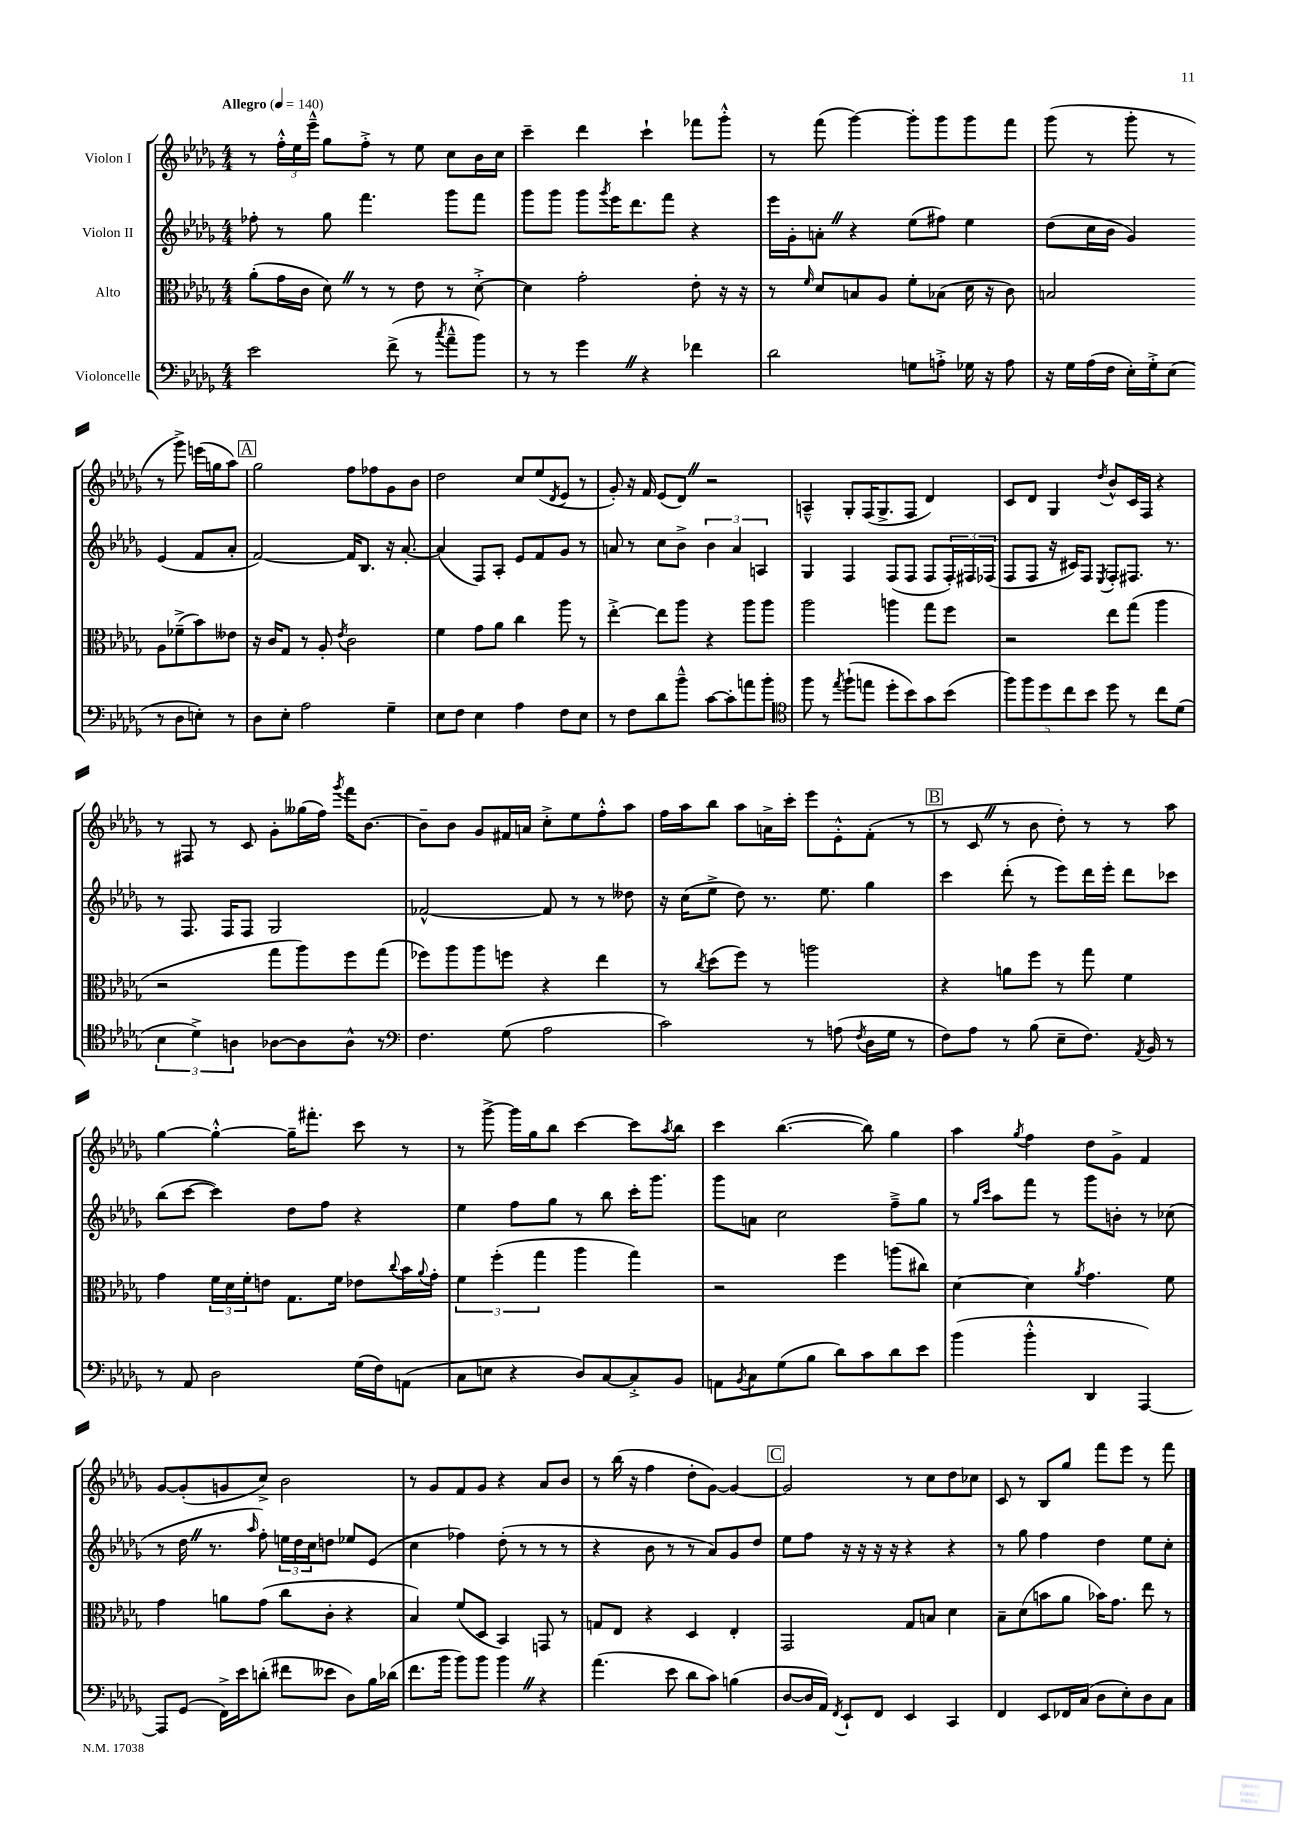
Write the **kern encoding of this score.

**kern	**kern	**kern	**kern
*staff4	*staff3	*staff2	*staff1
*clefF4	*clefC3	*clefG2	*clefG2
*k[b-e-a-d-g-]	*k[b-e-a-d-g-]	*k[b-e-a-d-g-]	*k[b-e-a-d-g-]
*M4/4	*M4/4	*M4/4	*M4/4
*MM140	*MM140	*MM140	*MM140
2e-	(8a-'	8ff-'	8r
.	16g-	8r	24ff'^^
.	.	.	24ee-
.	16c	.	.
.	.	.	24eee-~^^
.	8d-)	8gg-	8gg-
.	8r	4.fff	8ff'^
(8f^	8r	.	8r
8r	8e-	.	8ee-
8qcc	.	.	.
8a-~^^	8r	8ggg-	8cc
8b-)	[8d-'^	8fff	16b-
.	.	.	16cc
=	=	=	=
8r	4d-]	8ggg-	4ccc~
8r	.	8ggg-	.
4g-	2g-'	8ggg-	4ddd-
.	.	8qggg-	.
.	.	16eee-	.
.	.	8.ddd-	.
4r	.	.	4ccc`
.	.	8fff	.
4f-	8e-'	4r	8fff-
.	16r	.	8ggg-'^^
.	16r	.	.
=	=	=	=
2d-	8r	16eee-	8r
.	.	16g-'	.
.	16qqf	.	.
.	8d-	8a'	(8fff
.	8B	4r	[4ggg-)
.	8A-	.	.
8G	8f'	(8ee-	8ggg-']
8A'^	(8B-	8ff#)	8ggg-
16G-	16d-	4ee-	8ggg-
16r	16r	.	.
8A	8c)	.	8fff
=	=	=	=
16r	2B	(8dd-	(8ggg-
16G-	.	.	.
(16A-	.	16cc	8r
16F	.	16b-	.
16E-')	.	4g-)	8ggg-'
16G-'^	.	.	.
(8E-	.	.	8r
8r	8A-	(4e-	8r
8D-	(8f-~^	.	8ggg-^)
8E')	8b-)	8f	(16eee
.	.	.	16gg
8r	8e--	8a-'	8aa-)
=	=	=	=
8D-	16r	[2f)	2gg-
.	16c	.	.
8E-'	8G-	.	.
2A-	8r	.	.
.	8A-'	.	.
.	8qe-	.	.
.	2c	16f]	8ff
.	.	8.B-	.
.	.	.	8ff-
4G-~	.	16r	8g-
.	.	[8.a-'	.
.	.	.	8b-
=	=	=	=
8E-	4f	(4a-]	2dd-
8F	.	.	.
4E-	8g-	8F)	.
.	8a-	8A-'	.
4A-	4cc	8e-	8cc
.	.	8f	(8ee-
.	.	.	8qd-
8F	8aa-	8g-	8e-
8E-	8r	8r	8r
=	=	=	=
8r	[4ee-'^	8a	8g-')
8F	.	8r	16r
.	.	.	16f
8d-	8ee-]	8cc	(8e-
8b-~^^	8aa-	8b-^	8d-)
[8c	4r	6b-	2r
8c']	.	.	.
.	.	6a	.
8a	8aa-	.	.
.	.	6A	.
8b-'	8aa-	.	.
=	=	=	=
*clefC4	*	*	*
8ff	2aa-	4G-	4A~^^
8r	.	.	.
8qee-	.	.	.
(8ff`	.	4F	8G-'
8ee	.	.	(16F
.	.	.	8.G-^
8dd-'	4aa	(8F	.
8b-)	.	8F	8F
8g-	8gg-	8F	4d-)
(8b-	8ff	24F')	.
.	.	24F#	.
.	.	(24F-	.
=	=	=	=
10ff)	2r	8F	8c
10ff	.	.	.
.	.	8F	8d-
10dd-	.	.	.
.	.	16r	4G-
10cc	.	.	.
.	.	16c#)	.
.	.	8F	.
10b-	.	.	.
.	.	8qE-	8qdd-
8dd-	8ee-	8F'	8b-^^
8r	(8gg-	8.F#	16c
.	.	.	16F
8cc	4aa-	.	4r
.	.	8.r	.
(8d-	.	.	.
=	=	=	=
6B-	2r	8r	8r
.	.	8.F	8F#
6d-^)	.	.	.
.	.	.	8r
.	.	16F	.
6A	.	.	.
.	.	8F	8c
[8A-	8gg-	2G-	8g-'
8A-]	8aa-)	.	(16gg--
.	.	.	16ff)
.	.	.	8qggg-
8A-^^	8ff	.	16fff
.	.	.	[8.b-
8r	(8gg-	.	.
=	=	=	=
*clefF4	*	*	*
4.F	8ff-)	[2f-^^	8b-~]
.	8aa-	.	8b-
.	8aa-	.	8g-
(8G-	8ff	.	16f#
.	.	.	16a
2A-	4r	8f-]	8cc'^
.	.	8r	8ee-
.	4ee-	8r	8ff'^^
.	.	8dd--	8aa-
=	=	=	=
2c)	8r	16r	16ff
.	.	(16cc	16aa-
.	8qcc	.	.
.	(8dd-	8ee-^	8bb-
.	8ff)	8dd-)	8aa-
.	8r	8.r	16a^
.	.	.	16ccc'
8r	2aa	.	8eee-
.	.	8.ee-	.
(8A	.	.	8e-'^^
8qF	.	.	.
16D-	.	4gg-	(8f'
16G-	.	.	.
8r	.	.	8r
=	=	=	=
8F)	4r	4ccc	8r
8A-	.	.	8c
8r	8a	(8ddd-'	8r
(8B-	8ff	8r	8b-
8E-~	8r	8eee-)	8dd-')
8.F)	8gg-	16ddd-	8r
.	.	16eee-'	.
.	4f	8ddd-	8r
8qAA-	.	.	.
16BB-	.	.	.
8r	.	8ccc-	8aa-
=	=	=	=
8r	4g-	(8bb-	[4gg-
8AA-	.	[8ccc	.
2D-	24f	4ccc])	4gg-'^^_
.	24d-	.	.
.	24f'	.	.
.	8e	.	.
.	8.G-	8dd-	16gg-~]
.	.	.	8.fff#'
.	.	8ff	.
.	16f	.	.
(16G-	8e-	4r	8ccc
16F)	.	.	.
.	8qqcc	.	.
(8AA	16b-	.	8r
.	8qqa-	.	.
.	16g-'	.	.
=	=	=	=
8C	6f	4ee-	8r
8E	.	.	[8ggg-^
.	(6ff'	.	.
4r	.	8ff	16ggg-]
.	.	.	16gg-
.	6gg-	.	.
.	.	8gg-	8bb-
8D-)	4aa-	8r	[4ccc
[8C	.	8bb-	.
8C'^]	4gg-)	16ccc'	8ccc]
.	.	8.ggg-	.
.	.	.	8qaa-
8BB-	.	.	8bb-
=	=	=	=
8AA	2r	8ggg-	4ccc
8qBB-	.	.	.
8C	.	8a	.
(8G-	.	2cc	([4.bb-
8B-	.	.	.
8d-)	4ff	.	.
8c	.	.	8bb-])
8d-	(8aa	8ff~^	4gg-
8e-	8cc#)	8gg-	.
=	=	=	=
(4b-	[4d-	8r	4aa-
.	.	16qqgg-	.
.	.	16qqccc	.
.	.	8aa-	.
.	.	.	8qgg-
4b-'^^	4d-]	8fff	4ff
.	.	8r	.
.	8qa-	.	.
4DD-	4.g-	8ggg-	8dd-
.	.	8b'	8g-^
[4AAA-)	.	8r	4f
.	8f	(8cc-	.
=	=	=	=
8AAA-]	4g-	8r	[8g-
(8GG-	.	16dd-	(8g-']
.	.	8.r	.
16FF^)	8a	.	8g
16e-	.	.	.
.	.	16qqaa-	.
(8d'	(8g-	8ff')	8cc^)
8f#	8cc	24ee	2b-
.	.	24dd-	.
.	.	24cc	.
8e--	8c'	8dd	.
8D-)	4r	8ee-	.
16B-	.	(8e-	.
(16d-	.	.	.
=	=	=	=
8.f	4B-)	4cc	8r
.	.	.	8g-
16b-	.	.	.
8b-)	(8f	4ff-)	8f
8b-	8D-	.	8g-
4b-	4BB-)	(8dd-'	4r
.	.	8r	.
4r	8GG	8r	8a-
.	8r	8r	8b-
=	=	=	=
(4.a-	8G	4r	8r
.	8E-	.	(16bb-
.	.	.	16r
.	4r	8b-	4ff
8e-	.	8r	.
8d-	4D-	8r	8dd-'
8c)	.	8a-)	[8g-)
(4B	4E-'	8g-	4g-_
.	.	8dd-	.
=	=	=	=
[8D-	2GG-	8ee-	2g-]
16D-]	.	8ff	.
16AA-)	.	.	.
8qFF	.	.	.
8EE-`	.	16r	.
.	.	16r	.
8FF	.	16r	.
.	.	16r	.
4EE-	8G-	4r	8r
.	8B	.	8cc
4CC	4d-	4r	8dd-
.	.	.	8cc-
=	=	=	=
4FF	8B-~	8r	8c
.	(8d-	8gg-	8r
8EE-	8b	4ff	8B-
16FF-	8a-	.	8gg-
(16C	.	.	.
8D-	16b-)	4dd-	8fff
.	8.g-	.	.
8E-')	.	.	8eee-
8D-	8ee-	8ee-	8r
8C	8r	8cc'	8fff
==	==	==	==
*-	*-	*-	*-
